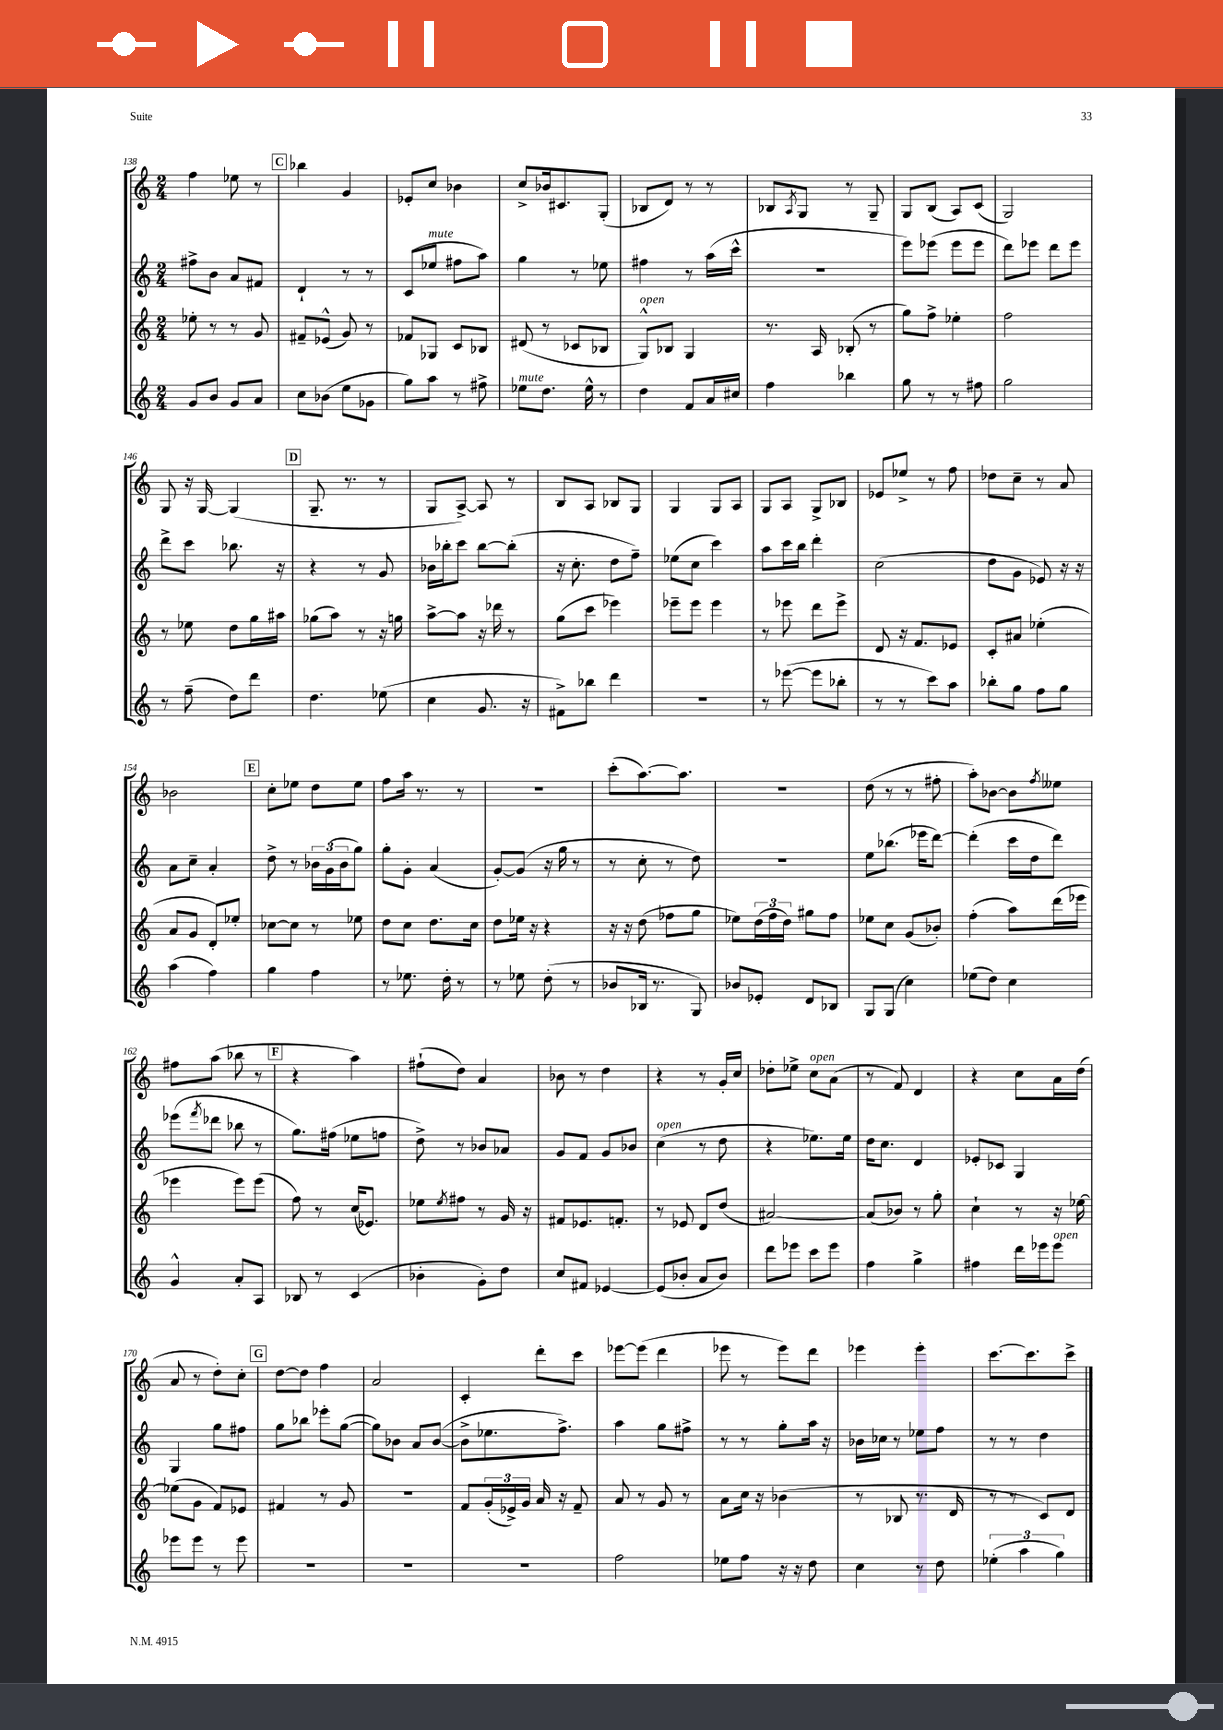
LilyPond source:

<<
\new StaffGroup <<
\new Staff = "s0" {
    \clef treble \key c \major \numericTimeSignature \time 2/4
    f''4 ees''8 r8 |
    \mark \markup { \box "C" } bes''4 g'4 |
    ees'8-. c''8 bes'4 |
    c''8-> bes'16 cis'8. g8-.( |
    bes8 d'8) r8 r8 |
    bes8 \acciaccatura { a8 } g8 r8 g8-- |
    g8 b8( a8) c'8( |
    g2) |
    g8 r16 g16~ g4( |
    \mark \markup { \box "D" } g8.-- r8. r8 |
    g8 a8~->) a8 r8 |
    b8 a8 bes8 g8 |
    g4 g8 a8 |
    g8 a8 g8-> bes8 |
    ees'8 ees''8-> r8 f''8 |
    des''8 c''8-- r8 a'8 |
    bes'2 |
    \mark \markup { \box "E" } c''8-. ees''8 d''8 ees''8 |
    f''8 a''16 r8. r8 |
    r2 |
    c'''8-.( a''8.~) a''8. |
    r2 |
    d''8( r8 r8 fis''8-. |
    a''8-.) bes'8~ bes'8 \acciaccatura { f''8 } eeses''8 |
    fis''8 a''8( bes''8 r8 |
    \mark \markup { \box "F" } r4 a''4) |
    fis''8-!( d''8) a'4 |
    bes'8 r8 d''4 |
    r4 r8 g'16-. c''16 |
    des''8-. ees''8-> c''8^\markup { \italic "open" } a'8( |
    r8 f'8) d'4 |
    r4 c''8 a'16 d''16( |
    a'8 r8 d''8-.) c''8-. |
    \mark \markup { \box "G" } d''8~ d''8 f''4 |
    a'2 |
    c'4-. d'''8-. c'''8 |
    ees'''8~ ees'''8( d'''4 |
    ees'''8 r8 ees'''8) d'''8 |
    ees'''4 ees'''4-. |
    c'''8.~ c'''8. c'''8-> \bar "|." |
}
\new Staff = "s1" {
    \clef treble \key c \major \numericTimeSignature \time 2/4
    fis''8-> b'8 a'8 fis'8 |
    \mark \markup { \box "C" } d'4-! r8 r8 |
    c'8( ees''8^\markup { \italic "mute" } fis''8 a''8) |
    g''4 r8 ees''8 |
    fis''4 r8 a''16( c'''16-^ |
    r2 |
    e'''8) ees'''8( ees'''8 ees'''8 |
    d'''8) ees'''8 d'''8 ees'''8 |
    d'''8-> c'''8 bes''8. r16 |
    \mark \markup { \box "D" } r4 r8 g'8 |
    bes'16 bes''16-. c'''8 bes''8~ bes''8-.( |
    r16 c''8.-. d''8 f''8--) |
    ees''8( c''8 c'''4) |
    a''8 c'''16 b''16 d'''4-. |
    c''2( |
    d''8 g'8 ees'8) r16 r16 |
    a'8 c''8-- a'4-. |
    \mark \markup { \box "E" } d''8-> r8 \tuplet 3/2 { bes'16 g'16( bes'16 } g''8) |
    g''8-. g'8-. a'4( |
    g'8~-.) g'8( r16 g''16 r8 |
    r8 c''8-. r8 d''8) |
    r2 |
    e''8 bes''8.( ees'''16 d'''8~) |
    d'''4-.( c'''16 d''16 d'''8) |
    ees'''8( \acciaccatura { f'''8 } des'''8 bes''8 r8 |
    \mark \markup { \box "F" } g''8.) fis''16( ees''8 f''8 |
    d''8->) r8 bes'8 aes'8 |
    g'8 f'8 g'8 bes'8 |
    c''4^\markup { \italic "open" }( r8 d''8 |
    r4 ees''8.) ees''16 |
    d''16 c''8. d'4 |
    ees'8-. ces'8 g4 |
    g4 g''8 fis''8 |
    \mark \markup { \box "G" } g''8 bes''8 ees'''8-. g''8~( |
    g''8) bes'8 a'8 bes'8~( |
    bes'8-> ees''8. f''8.->) |
    a''4 g''8 fis''8-> |
    r8 r8 g''8-. a''16 r16 |
    bes'16 ces''16 r8 ees''8 f''8 |
    r8 r8 d''4 \bar "|." |
}
\new Staff = "s2" {
    \clef treble \key c \major \numericTimeSignature \time 2/4
    ees''8-. r8 r8 g'8 |
    \mark \markup { \box "C" } fis'8-- ees'8-^( g'8) r8 |
    fes'8 ges8 c'8 bes8 |
    dis'8( r8 ces'8 bes8 |
    g8-^^\markup { \italic "open" }) bes8 g4 |
    r8. a16 bes8-.( r8 |
    g''8) f''8-> ees''4-. |
    f''2 |
    r8 ees''8 d''8 g''16 ais''16 |
    \mark \markup { \box "D" } ges''8( a''8) r8 r16 g''16 |
    a''8~-> a''8 r16 des'''16 r8 |
    g''8( c'''8 ees'''4) |
    ees'''8-- ees'''8 ees'''4 |
    r8 ees'''8 d'''8 ees'''8-> |
    d'8 r16 f'8. ees'8 |
    c'8-. ais'8 ees''4-.( |
    a'8 g'8 d'8-.) ees''8-. |
    \mark \markup { \box "E" } ces''8~ ces''8 r8 ees''8 |
    d''8 c''8 d''8. c''16 |
    d''8 ees''16 r16 r4 |
    r16 r16 d''8( fes''8 g''8 |
    ees''8) \tuplet 3/2 { d''16( f''16 d''16) } gis''8 f''8 |
    ees''8 c''8 g'8( bes'8-.) |
    f''4-.( a''8) d'''16( ees'''16 |
    ees'''4 ees'''8) ees'''8( |
    \mark \markup { \box "F" } f''8) r8 c''16( ees'8.) |
    ees''8 \acciaccatura { ees''8 } fis''8 r8 g'16 r16 |
    fis'8 ees'8. f'8.-. |
    r8 ees'8 d'8 d''8( |
    ais'2~) |
    ais'8( bes'8) r8 g''8-. |
    c''4-! r8 r16 ees''16~ |
    ees''8( g'8 f'8) ees'8 |
    \mark \markup { \box "G" } fis'4 r8 g'8 |
    r2 |
    f'8 \tuplet 3/2 { g'16-.( ees'16->) g'16 } a'16 r16 f'8-- |
    a'8 r8 g'8 r8 |
    a'8 c''16 r16 bes'4( |
    r8 bes8 r8. d'16 |
    r8 r8 c'8) d'8 \bar "|." |
}
\new Staff = "s3" {
    \clef treble \key c \major \numericTimeSignature \time 2/4
    g'8 b'8 g'8 a'8 |
    \mark \markup { \box "C" } c''8 bes'8( e''8 ges'8 |
    g''8) a''8 r8 fis''8-> |
    ees''8^\markup { \italic "mute" } d''8. ees''16-^ r8 |
    d''4 f'8 a'16 cis''16 |
    f''4 bes''4 |
    g''8 r8 r8 fis''8 |
    g''2 |
    r8 f''8--( d''8) d'''8 |
    \mark \markup { \box "D" } d''4. ees''8( |
    c''4 g'8. r16 |
    fis'8->) bes''8 d'''4 |
    R2 |
    r8 ees'''8~( ees'''8 bes''8-. |
    r8 r8 c'''8) a''8 |
    bes''8-. g''8 f''8 g''8 |
    a''4( f''4) |
    \mark \markup { \box "E" } g''4 f''4 |
    r8 ees''8. d''16-. r8 |
    r8 ees''8 d''8-.( r8 |
    bes'8 bes16 r8. g8) |
    bes'8 ees'8-. d'8 bes8 |
    g8 g8( c''4) |
    ees''8( d''8) c''4 |
    g'4-^ a'8-. a8 |
    \mark \markup { \box "F" } bes8 r8 c'4( |
    bes'4-. g'8-.) d''8 |
    c''8 fis'8 ees'4~ |
    ees'8( bes'8-. a'8 bes'8) |
    d'''8 ees'''8 c'''8 ees'''8 |
    f''4 g''4-> |
    fis''4 d'''16 ees'''16 ees'''8^\markup { \italic "open" } |
    ees'''8 ees'''8 r8 ees'''8 |
    \mark \markup { \box "G" } R2 |
    R2 |
    R2 |
    f''2 |
    ees''8 f''8 r16 r16 d''8 |
    c''4 r8 d''8 |
    \tuplet 3/2 { ees''4-.( a''4 g''4) } \bar "|." |
}
>>
>>
\layout { \context { \Score currentBarNumber = #138 } }
